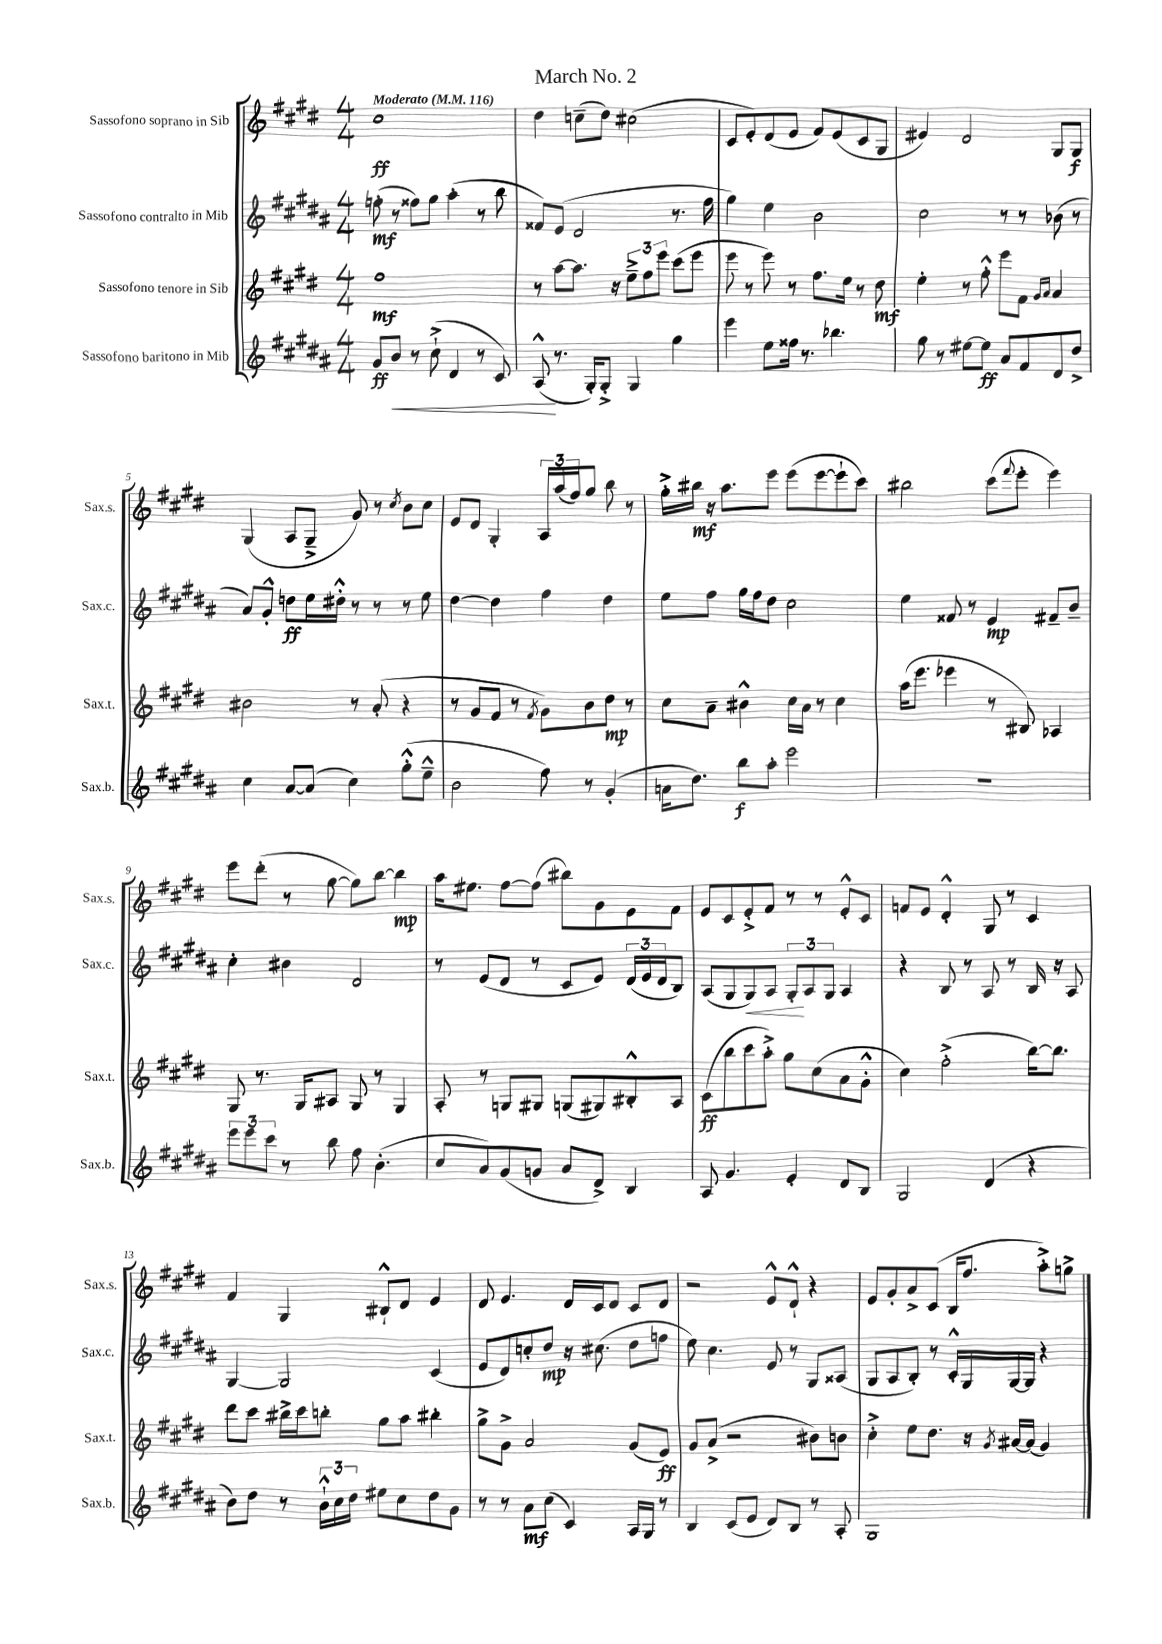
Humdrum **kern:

**kern	**kern	**kern	**kern
*staff4	*staff3	*staff2	*staff1
*clefG2	*clefG2	*clefG2	*clefG2
*k[f#c#g#d#a#]	*k[f#c#g#d#]	*k[f#c#g#d#a#]	*k[f#c#g#d#]
*M4/4	*M4/4	*M4/4	*M4/4
*MM116	*MM116	*MM116	*MM116
8g#/L	1ff#	(8ff'\	1cc#
8b/J	.	8r	.
8r	.	8ff##\L)	.
(8cc#`^\	.	8gg#\J	.
4d#/	.	(4aa#'\	.
8r	.	8r	.
8c#/)	.	8bb\	.
=	=	=	=
(8A#^^/	8r	8f##/L)	4dd#\
8.r	[8aa\L	(8e/J	.
.	8.aa\]J	2d#/	(8cc~\L
16G#'/LK)	.	.	.
8G#'^/J	.	.	8dd#\J)
.	16r	.	.
4G#/	12ee~^\L	.	(2cc#\
.	12ff#\	.	.
.	12eee\J	.	.
4gg#\	(8ccc#\L	8.r	.
.	8eee\J	.	.
.	.	16ff#\	.
=	=	=	=
4eee\	8eee\	4gg#\)	8c#/L
.	8r	.	8e'/)
8ee\L	8eee\)	4ee\	(8d#/
16ff##\Jk	8r	.	8e/J
8.r	.	.	.
.	8.ff#\L	2b\	8f#/L)
4.bb-\	.	.	(8e/
.	16ee\Jk	.	.
.	8r	.	8c#/
.	8dd#\	.	8G#/J
=	=	=	=
8gg#\	4ee'\	2cc#\	4e#/)
8r	.	.	.
[8ee#\L	8r	.	2d#/
8ee#\]J	8ff#'^^\	.	.
8a#/L	8eee\L	8r	.
8f#/	8f#\J	8r	.
.	16qqg#/LL	.	.
.	16qqa/JJ	.	.
8d#/	4a/	(8b-\	8G#/L
8dd#^/J	.	8r	8G#/J
=	=	=	=
4cc#\	2b#\	8a#/L)	(4G#/
.	.	8g#'^^/J	.
[8a#/L	.	8dd\L	8A/L
(8a#/]J	.	16ee\L	8G#~^/J
.	.	16dd#'^^\JJ	.
4cc#\)	8r	8r	8g#/)
.	(8a'/	8r	8r
.	.	.	8qcc#/
(8gg#'^^\L	4r	8r	8b\L
8ee~^^\J	.	8ee\	8cc#\J
=	=	=	=
2b\	8r	[4dd#\	8e/L
.	8g#/L	.	8d#/J
.	8f#/J	4dd#\]	4G#'/
.	8r	.	.
.	8qf#/	.	.
8ff#\)	8g#\L)	4ff#\	24A/LL
.	.	.	(24aa/
.	.	.	24ff#/J)
8r	8b\	.	8gg#/J
(4g#'/	8dd#\J	4dd#\	8bb\
.	8r	.	8r
=	=	=	=
16a\LK	8cc#\L	8ee\L	16gg#'^\LL
8.dd#\J)	.	.	16bb#\JJ
.	8a~\J	8ff#\J	16r
.	.	.	8.aa\L
8bb\L	4b#^^\	16gg#\LL	.
.	.	16ff#\J	.
8aa#'\J	.	8dd#\J	8eee\J
2eee\	16cc#\LL	2cc#\	(8eee\L
.	16a\JJ	.	.
.	8r	.	[8eee\
.	4cc#\	.	8eee`\]
.	.	.	8ccc#\J)
=	=	=	=
1r	(16aa\LK	4ee\	2bb#\
.	8.eee\J	.	.
.	4eee-\	8f##/	.
.	.	8r	.
.	8r	4e/	(8ccc#\L
.	.	.	8qqfff#/
.	8B#/)	.	8eee'\J
.	4A-/	8f#~/L	4eee\)
.	.	8b~/J	.
=	=	=	=
12eee\L	8G#/	4cc#'\	8eee\L
12eee\	.	.	.
.	8.r	.	(8ddd#'\J
12ccc#\J	.	.	.
8r	.	4b#\	8r
.	16G#/LK	.	.
8bb\	8A#/J	.	[8gg#\
8ff#\	8G#/	2d#/	8gg#\]L)
(4.b'\	8r	.	[8bb\J
.	4G#/	.	4bb\]
=	=	=	=
8cc#/L	8A'/	8r	16aa\LK
.	.	.	8.ee#\J
8a#/)	8r	(8e/L	.
(8g#/	8G/L	8d#/J	[8ff#\L
8g/J	8G#/J	8r	(8ff#\]J
8a#/L	(8G/L	8c#/L	8bb#\L)
8d#^/J)	8G#/)	8e/J)	8g#\
4B/	8B#'^^/	(24d#/LL	8e\
.	.	24e/	.
.	.	24d#/J	.
.	8A/J	8B/J)	8f#\J
=	=	=	=
8A#/	(8c#\L	(8A#/L	8e/L
4.g#/	8bb\	8G#/	8c#/
.	8ccc#\	8G#/)	8e'^/
.	8aa'^\J)	8A#/J	8f#/J
4e'/	8gg#\L	12G#'/L	8r
.	.	12A#/	.
.	(8cc#\	.	8r
.	.	12G#/J	.
8d#/L	8a\	4A#/	8e'^^/L
8B/J	8g#'^^\J	.	8c#/J
=	=	=	=
2G#/	4cc#\)	4r	8f/L
.	.	.	8e/J
.	(2ff#'^\	8B/	4d#'^^/
.	.	8r	.
(4d#/	.	8A#/	8G#/
.	.	8r	8r
4r	[16bb\LK)	16B/	4c#/
.	8.bb\]J	16r	.
.	.	8A#/	.
=	=	=	=
8b\L)	8ddd#\L	[4G#/	4f#/
8dd#\J	8ccc#\J	.	.
8r	16bb#^\LL	2G#/]	4G#/
.	16ccc#\J	.	.
24b`^^\LL	8bb'\J	.	.
24cc#\	.	.	.
24dd#\JJ	.	.	.
8ee#\L	8gg#\L	.	8B#`^^/L
8cc#\	8aa\J	.	8d#/J
8dd#\	4bb#'\	(4c#/	4e/
8g#\J	.	.	.
=	=	=	=
8r	8gg#^\L	8e/L	8d#/
8r	8g#^\J	8d#/)	4.e/
8a#\L	2a/	8cc'/	.
(8cc#\J	.	8dd#/J	.
4c#/)	.	16r	16d#/LL
.	.	(8.cc#\	16c#/J
.	.	.	8d#/J
16A#/LL	(8g#/L	8dd#\L	8c#/L
16G#/JJ	.	.	.
8r	8e/J)	8ff\J	8d#/J
=	=	=	=
4B/	8g#/L	8ee\)	2r
.	(8a^/J	4.cc#\	.
(8c#/L	2r	.	.
8e/J	.	.	.
8d#/L)	.	8e/	8e^^/L
8B/J	.	8r	8d#`^^/J
8r	8b#\L)	8G#/L	4r
8A#'/	8b\J	(8A##/J	.
=	=	=	=
1G#	4cc#'^\	8G#/L	8e/L
.	.	8A#/	8g#'/
.	8ee\L	8B'/J)	8a^/
.	8.dd#\J	8r	(8c#/J
.	.	16c#'^^/LL	16B/LK
.	16r	16G#/	8.ff#/J
.	8qg#/	.	.
.	[16a#/LL	[16G#/	.
.	(16a#/]JJ	16G#/]JJ	.
.	4g#/)	4r	8aa'^\L)
.	.	.	8gg^\J
==	==	==	==
*-	*-	*-	*-
